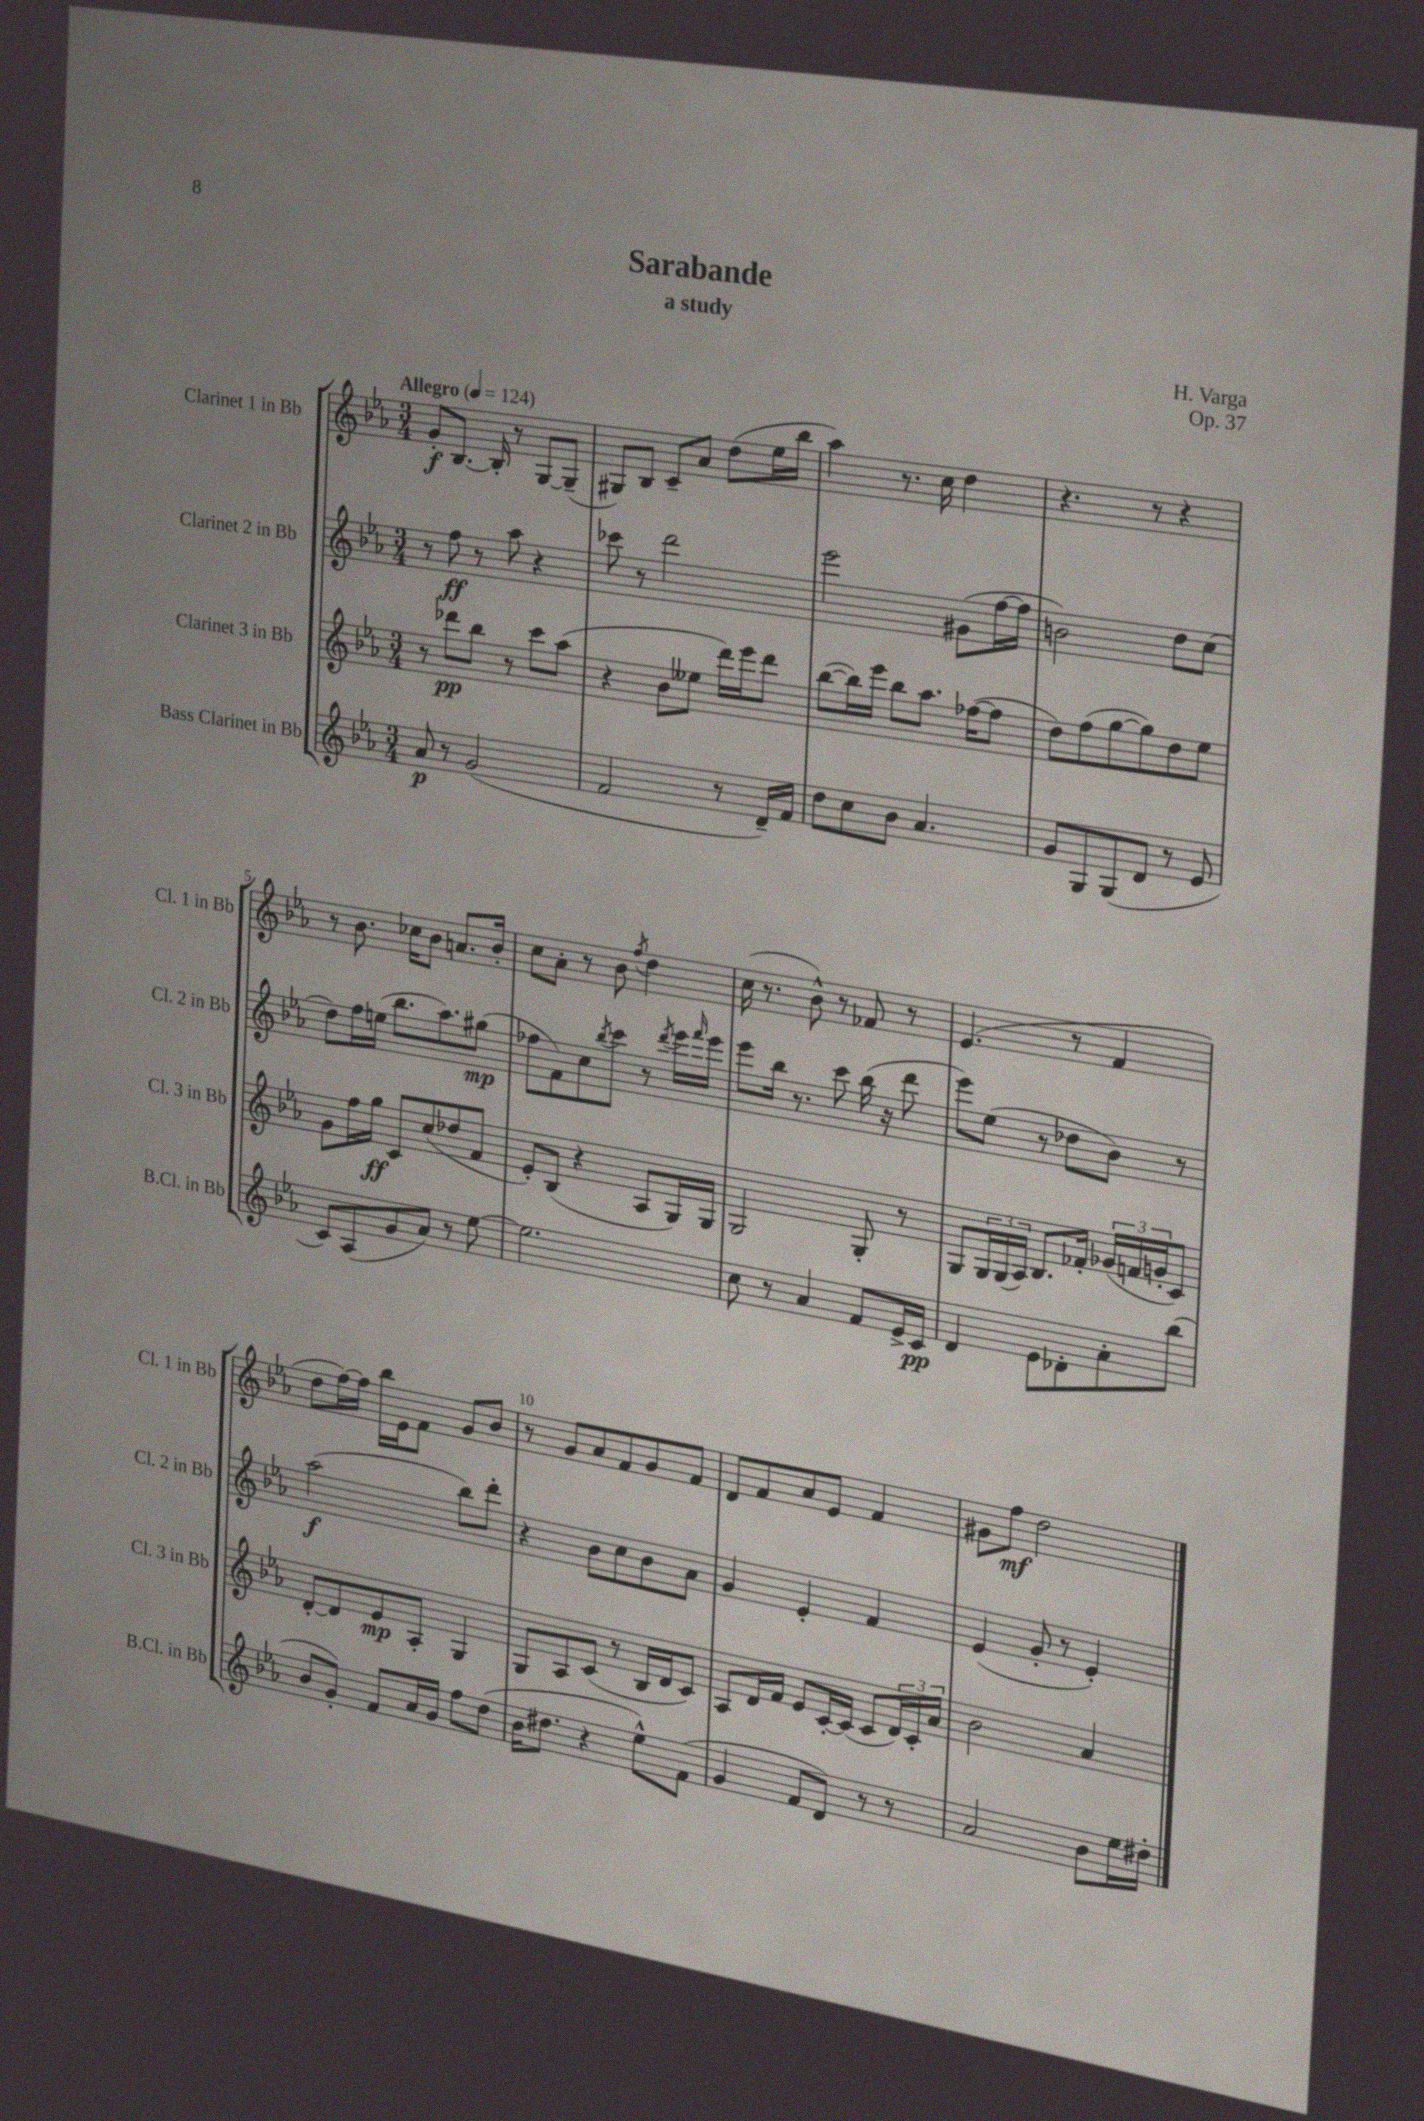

**kern	**kern	**kern	**kern
*staff4	*staff3	*staff2	*staff1
*clefG2	*clefG2	*clefG2	*clefG2
*k[b-e-a-]	*k[b-e-a-]	*k[b-e-a-]	*k[b-e-a-]
*M3/4	*M3/4	*M3/4	*M3/4
*MM124	*MM124	*MM124	*MM124
8a-	8r	8r	8g'
8r	8ddd-	8ff	[8.B-
(2g	8bb-	8r	.
.	.	.	16B-']
.	8r	8aa-	8r
.	8ccc	4r	[8G
.	(8aa-	.	(8G~]
=	=	=	=
2f	4r	8ccc-	8G#)
.	.	8r	8B-
.	8b-	2ddd	8c~
.	8ee--	.	8a-
8r	16ddd)	.	(8dd
.	16eee-	.	.
16d~)	8ddd	.	16ee-
16f	.	.	16bb-
=	=	=	=
8dd	([8bb-	2eee-	4aa-)
8cc	16bb-])	.	.
.	16eee-	.	.
8b-	8bb-	.	8.r
4.a-	8.aa-	.	.
.	.	.	16cc
.	.	(8g#	4dd
.	([16ff-	.	.
.	8ff-]	[16ff	.
.	.	16ff]	.
=	=	=	=
8g	8dd)	2b)	4.r
8G	(8ff	.	.
(8G	[8gg	.	.
8d	8gg])	.	8r
8r	8dd	8dd	4r
8e-	8ee-	(8cc	.
=	=	=	=
8c)	8g	8dd)	8r
(8A-	16ff	16ff	8.b-
.	16gg	(16ee	.
8g	8c	8.bb-	.
.	.	.	16cc-
8a-)	(8cc	.	8b-
.	.	8.aa-)	.
8r	8dd-	.	8.a
[8ee-	8f	(8gg#	.
.	.	.	16b-'
=	=	=	=
2.ee-]	8e-')	8ff-	8cc
.	(8B-	8f)	8a-'
.	4r	8cc	8r
.	.	8qbb-	.
.	.	8ccc	8b-
.	.	.	8qff
.	8A-	8r	4dd
.	.	8qddd	.
.	16G)	16eee-	.
.	.	16qqfff	.
.	16G	16eee-	.
=	=	=	=
8cc	2G	8eee-	(16cc
.	.	.	8.r
8r	.	16bb-	.
.	.	8.r	.
4a-	.	.	8b-^^)
.	.	8ccc	8r
8f	8G'	(16bb-	8f-
.	.	16r	.
16e-^	8r	8ddd	8r
16c	.	.	.
=	=	=	=
4d	8G	8eee-)	(4.e-
.	24G	(8ee-	.
.	(24G	.	.
.	24A-)	.	.
8e-	8.B-	8r	.
8d-'	.	8dd-	8r
.	16f-'	.	.
8a-'	(24g-	8b-)	4f
.	24f	.	.
.	24g'	.	.
(8bb-	8c)	8r	.
=	=	=	=
8b-	[8d'	(2aa-	8dd
8g')	8d]	.	[16ff)
.	.	.	16ff]
8f	8e-	.	16bb-
.	.	.	16e-
16a-	8A-'	.	8f
16g	.	.	.
8ff	4G	8bb-)	8g
(8dd	.	8ddd'	8b-
=	=	=	=
16b-	8G	4r	8r
8.dd#	.	.	.
.	8A-	.	8g
4r	(8c	8b-	8a-
.	8r	8cc	8f
8ee-^^)	16B-	8b-	8g
.	16d	.	.
(8f	8c)	8a-	8f
=	=	=	=
4g	8A-	4g	8d
.	16d	.	8f
.	16f	.	.
8f	8e-	4e-'	8a-
8d)	[16c'	.	8e-
.	(16c]	.	.
8r	8c	4f	4f
8r	24d)	.	.
.	24c'	.	.
.	24a-	.	.
=	=	=	=
2a-	2b-	(4e-	8g#
.	.	.	8ff
.	.	8g'	2dd
.	.	8r	.
8b-	4a-	4e-')	.
16ee-	.	.	.
16dd#'	.	.	.
==	==	==	==
*-	*-	*-	*-
